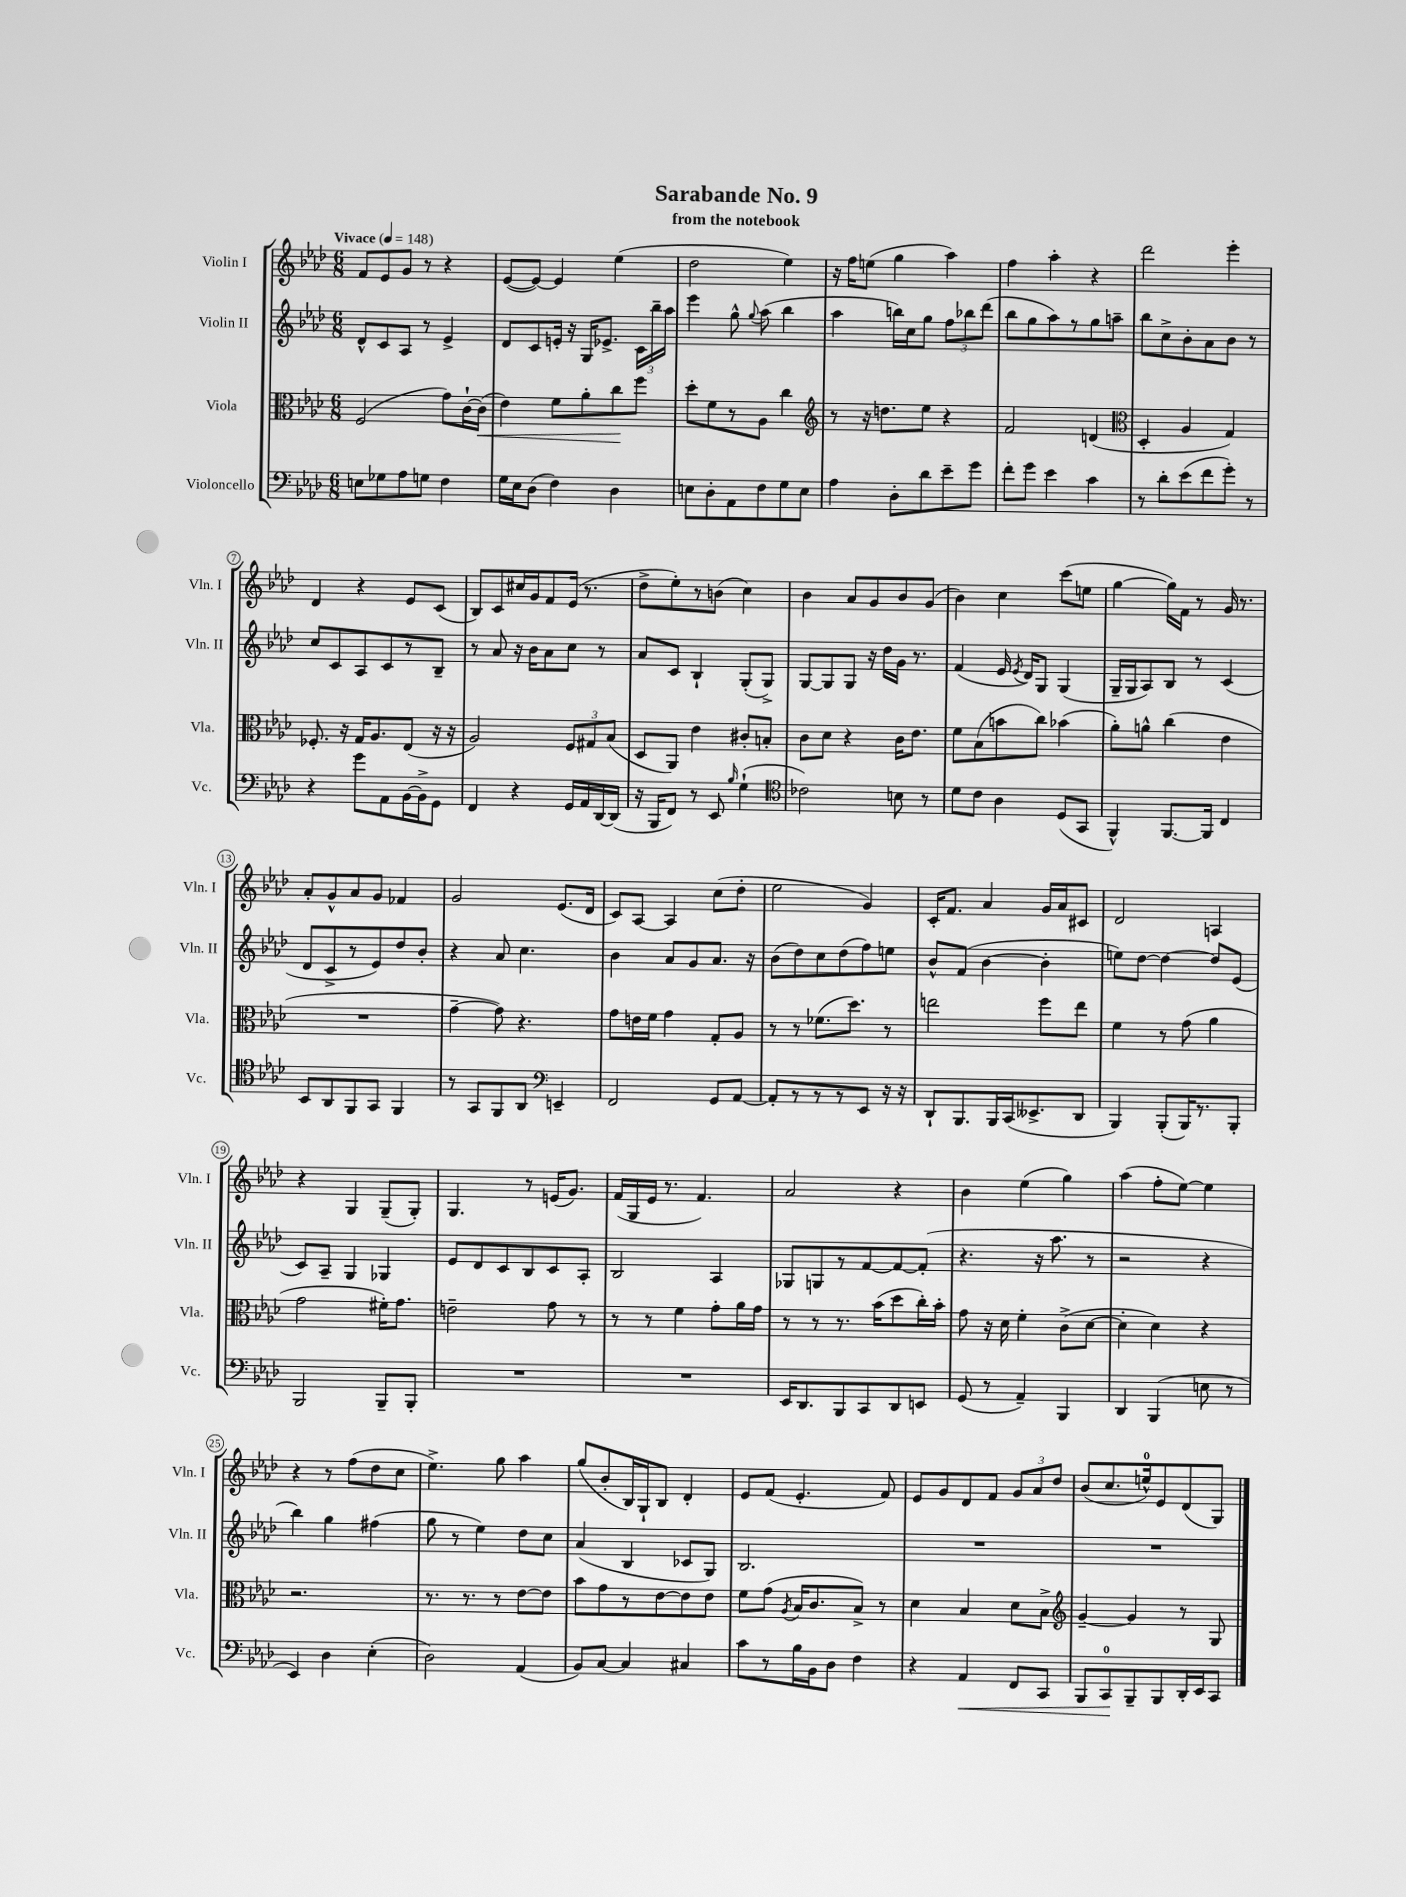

**kern	**kern	**kern	**kern
*staff4	*staff3	*staff2	*staff1
*clefF4	*clefC3	*clefG2	*clefG2
*k[b-e-a-d-]	*k[b-e-a-d-]	*k[b-e-a-d-]	*k[b-e-a-d-]
*M6/8	*M6/8	*M6/8	*M6/8
*MM148	*MM148	*MM148	*MM148
8E\L	(2F/	8d-^^/L	8f/L
8G-\	.	8c/	8e-/
8A-\	.	8A-/J	8g/J
8G\J	.	8r	8r
4F\	8g\L)	4e-^/	4r
.	[16c`\L	.	.
.	(16c\]JJ	.	.
=	=	=	=
16G\LL	4e-\)	8d-/L	([8e-/L
16E-\J	.	.	.
(8D-\J	.	8c/	8e-/_J)
4F\)	8f\L	16e'/Jk	4e-/]
.	.	16r	.
.	8a-'\	16G/LK	.
.	.	8.e-^/J	.
4D-\	8cc\	.	(4ee-\
.	8ff\J	24c\LL	.
.	.	24bb-~\	.
.	.	24aa-\JJ	.
=	=	=	=
8E\L	8dd-'\L	4eee-\	2dd-\
8D-'\	8f\	.	.
8AA-\	8r	8gg^^\	.
.	.	8qqgg/	.
8F\	8A-\J	(8aa-\	.
8G\	4cc\	4bb-\	4ee-\)
8E\J	.	.	.
=	=	=	=
*	*clefG2	*	*
4A-\	8r	4aa-\	16r
.	.	.	16ff\LK
.	16r	.	(8ee\J
.	8.dd\L	.	.
8D-'\L	.	16bb\LL)	4gg\
.	.	16cc\J	.
8d-\	8ee-\J	8gg\J	.
8e-~\	4r	12ff\L	4aa-\)
.	.	12bb-\	.
8g\J	.	.	.
.	.	(12ddd-\J	.
=	=	=	=
8f'\L	2f/	8bb-\L	4ff\
8g\J	.	8gg\	.
4e-\	.	8aa-\)	4aa-'\
.	.	8r	.
4c\	(4d/	8gg\	4r
.	.	8aa~\J	.
=	=	=	=
*	*clefC3	*	*
8r	4D-'/	8bb-\L	2ddd-\
8d-'\L	.	8cc^\	.
(8e-\	4A-/	8b-'\	.
8f\	.	8a-\	.
8g'\J)	4G/)	8b-\J	4eee-'\
8r	.	8r	.
=	=	=	=
4r	8.F-'/	8cc/L	4d-/
.	.	8c/	.
.	16r	.	.
8g\L	16G/LK	8A-/	4r
.	8.A-/	.	.
8AA-\	.	8c/	.
[16BB-\L	(8E-/J	8r	8e-/L
16BB-^\]J	.	.	.
8GG\J	16r	8B-~/J	(8c/J
.	16r	.	.
=	=	=	=
4FF/	2A-/)	8r	8B-/L)
.	.	8a-/	8c/
4r	.	16r	16cc#/L
.	.	16b-\LK	16g/J
.	.	8a-\	8f/
16GG/LL	12F/L	8cc\J	(16e-/Jk
16AA-/	.	.	8.r
.	12G#/	.	.
[16DD-/	.	8r	.
.	(12B-/J	.	.
(16DD-/]JJ	.	.	.
=	=	=	=
16r	8D-/L	8a-/L	8dd-^\L
16BBB-/LK	.	.	.
8FF/J)	8AA-/J)	8c/J	8ee-'\)
8r	4e-\	4B-`/	8r
8EE-/	.	.	(8b\J
16qqB-/	.	.	.
(4G`\	8c#'/L	(8G'/L	4cc\)
.	8B'/J	8G^/J)	.
=	=	=	=
*clefC4	*	*	*
2c-\)	8c\L	[8G/L	4b-\
.	8d-\J	8G/]	.
.	4r	8G/J	8a-/L
.	.	16r	8g/
.	.	16dd-\LL	.
8B\	16c\LK	16g\JJ	8b-/
.	8.e-\J	8.r	.
8r	.	.	(8g/J
=	=	=	=
8d-\L	8f\L	(4f/	4b-\)
8c\J	(8B-\	.	.
4A-\	8b\	16e-/	4cc\
.	.	8qe-/	.
.	.	16d-/LK)	.
.	8cc\J)	8G/J	.
(8D-/L	(4b-\	(4G/	(8ccc\L
8GG/J	.	.	8ee\J
=	=	=	=
4FF^^/)	8a-'\L)	16G~/LL	[4gg\
.	.	16G/J	.
.	8a^^\J	8A-/)	.
[8.FF/L	(4cc\	8B-/J	16gg\]LL)
.	.	.	16f\JJ
.	.	8r	8r
16FF/]Jk	.	.	.
4C/	4e-\	(4c/	16g/
.	.	.	8.r
=	=	=	=
8BB-/L	2.r	8d-/L	8a-'/L
8AA-/	.	8c^/	8g^^/
8FF/	.	8r	8a-/
8GG/J	.	8e-/)	8g/J
4FF/	.	8dd-/	4f-/
.	.	8b-'/J	.
=	=	=	=
8r	[4g~\	4r	2g/
8GG/L	.	.	.
8FF/	8g\])	8a-/	.
8AA-/J	4.r	4.cc\	.
*clefF4	*	*	*
4EE~/	.	.	(8.e-/L
.	.	.	16d-/Jk
=	=	=	=
2FF/	8g\L	4b-\	8c/L)
.	16e\L	.	[8A-/J
.	16f\JJ	.	.
.	4g\	8a-/L	4A-/]
.	.	8g/	.
8GG/L	8G'/L	8.a-/J	(8cc\L
[8AA-/J	8A-/J	.	8dd-'\J
.	.	16r	.
=	=	=	=
8AA-'/]L	8r	(8b-\L	2ee-\
8r	8r	8dd-\)	.
8r	(8.f-\L	8cc\	.
8r	.	(8dd-\	.
.	8.dd-\J)	.	.
8EE-/J	.	8ff\)	4g/)
16r	8r	8ee\J	.
16r	.	.	.
=	=	=	=
8DD-`/L	2ee\	8b-^^/L	16c'/LK
.	.	.	8.f/J
8.BBB-/	.	(8f/J	.
.	.	[4b-\	4a-/
16BBB-/L	.	.	.
(16CC/J	.	.	.
8.EE--^/	.	.	.
.	8ff\L	4b-'\]	16g/LL
.	.	.	16a-/J
8DD-/J	8ee\J	.	8c#/J
=	=	=	=
4BBB-/)	4f\	8ee\L)	2d-/
.	.	[8dd-\J	.
(8BBB-'/L	8r	4dd-\_	.
16BBB-/K)	(8g\	.	.
8.r	.	.	.
.	4a-\	8dd-/]L	4A/
8BBB-'/J	.	(8e-/J	.
=	=	=	=
2BBB-/	2g\	8c/L)	4r
.	.	8A-~/J	.
.	.	4G/	4G/
8BBB-~/L	16f#'\LK)	4G-/	(8G~/L
.	8.g\J	.	.
8BBB-'/J	.	.	8G'/J)
=	=	=	=
2.r	2e~\	8e-/L	4.G/
.	.	8d-/	.
.	.	8c/	.
.	.	8B-/	8r
.	8g\	8c/	(16e/LK
.	.	.	8.g/J)
.	8r	8A-'/J	.
=	=	=	=
2.r	8r	2B-/	(16f/LL
.	.	.	16G/
.	8r	.	16e-/JJ
.	.	.	8.r
.	4f\	.	.
.	.	.	4.f/)
.	8g'\L	4A-/	.
.	16a-\L	.	.
.	16g\JJ	.	.
=	=	=	=
16EE-/LK	8r	8G-/L	2a-/
8.DD-/	.	.	.
.	8r	8G/	.
8BBB-/	8.r	8r	.
8CC/	.	[8f/	.
.	(16b-\LK	.	.
8DD-/	8dd-\	8f/_	4r
8EE/J	16cc'\L)	(8f'/]J	.
.	16b-'\JJ	.	.
=	=	=	=
(8GG/	8g\	4.r	4b-\
8r	16r	.	.
.	16d-\	.	.
4AA-~/)	4f'\	.	(4ee-\
.	.	16r	.
.	.	8.aa-\	.
4BBB-/	(8c^\L	.	4gg\)
.	[8d-\J	8r	.
=	=	=	=
4DD-/	4d-'\]	2r	(4aa-\
(4BBB-/	4d-\)	.	8ff'\L
.	.	.	[8ee-\J)
8E\	4r	4r	4ee-\]
8r	.	.	.
=	=	=	=
4EE-/)	2.r	4bb-\)	4r
4D-\	.	4gg\	8r
.	.	.	(8ff\L
(4E-'\	.	(4ff#\	8dd-\
.	.	.	8cc\J
=	=	=	=
2D-\)	8.r	8gg\	4.ee-^\)
.	.	8r	.
.	8.r	.	.
.	.	4ee-\)	.
.	8r	.	8gg\
(4AA-/	[8e-\L	8dd-\L	4aa-\
.	8e-\]J	8cc\J	.
=	=	=	=
8BB-/L)	8b-\L	(4a-/	(8gg/L
[8C/J	8g\	.	8b-'/
4C/]	8r	4B-/	16B-/L)
.	.	.	16G`/J
.	[8e-\	.	8B-/J
4C#/	8e-\]	8c-/L	4d-'/
.	8e-\J	8G/J)	.
=	=	=	=
8c\L	8f\L	2.B-/	8e-/L
8r	(8g\J	.	(8f/J
.	8qA-/	.	.
16B-\L	16B-/LK	.	4.e-'/
16BB-\J	8.c/	.	.
8D-\J	.	.	.
4F\	8B-^/J)	.	.
.	8r	.	8f/)
=	=	=	=
4r	4d-\	2.r	8e-/L
.	.	.	8g/
4AA-/	4B-/	.	8d-/
.	.	.	8f/J
8FF/L	8d-\L	.	12g/L
.	.	.	12a-/
8CC/J	8B-^\J	.	.
.	.	.	12dd-/J
=	=	=	=
*	*clefG2	*	*
8BBB-/L	[4g~/	2.r	(8b-/L
8CC/	.	.	8.cc/
8BBB-~/	4g/]	.	.
.	.	.	16ee^^/k)
8BBB-/	.	.	8e-/
16DD-'/L	8r	.	(8d-/
16EE-/J	.	.	.
8CC/J	8G/	.	8G/J)
==	==	==	==
*-	*-	*-	*-
